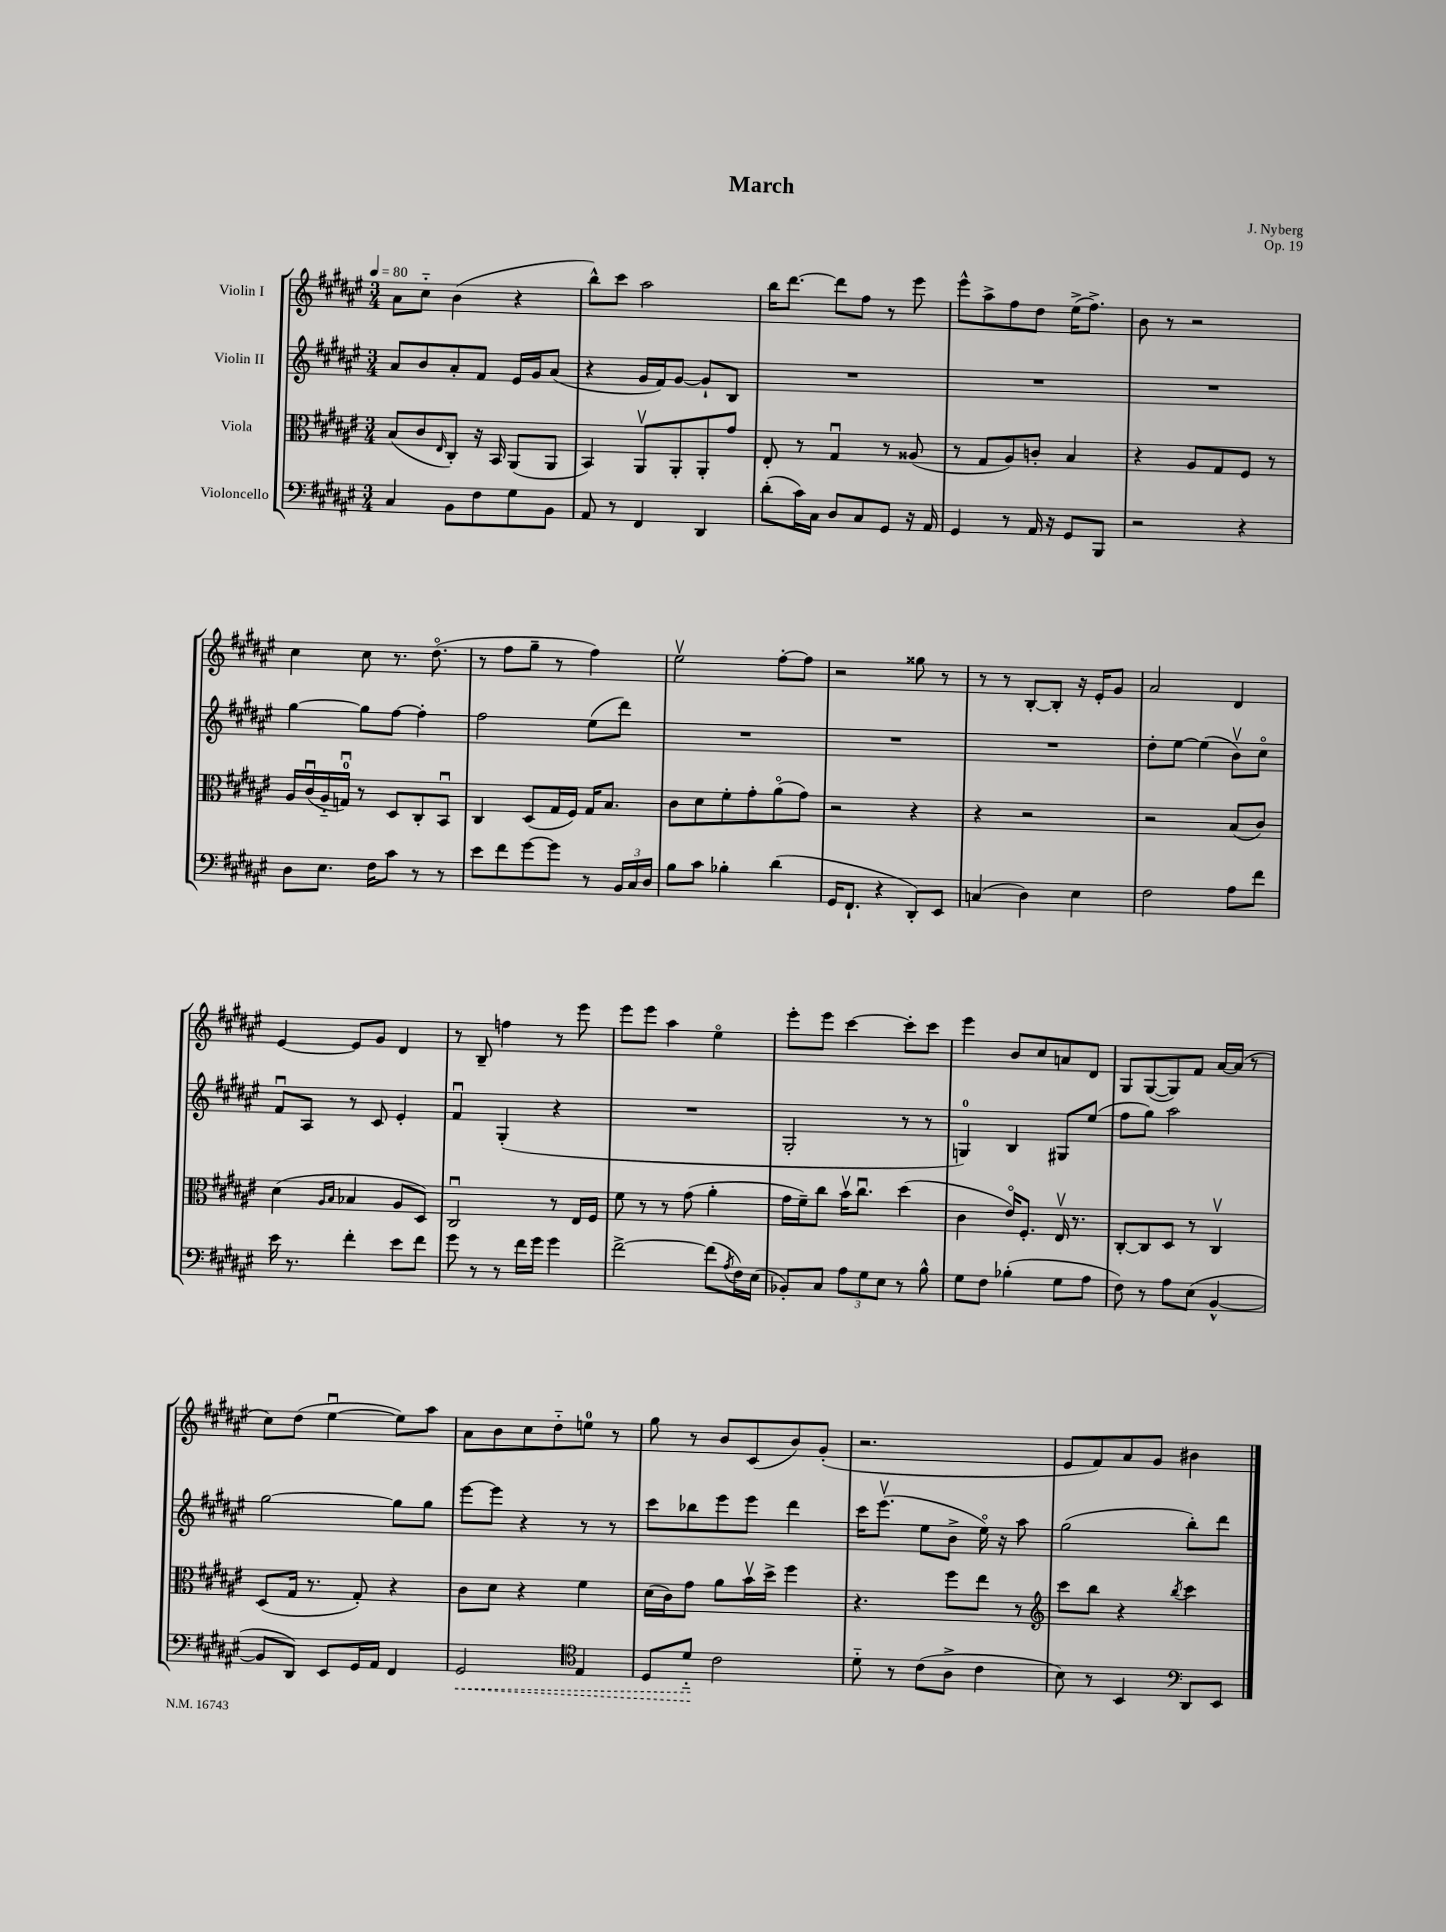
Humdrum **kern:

**kern	**kern	**kern	**kern
*staff4	*staff3	*staff2	*staff1
*clefF4	*clefC3	*clefG2	*clefG2
*k[f#c#g#d#a#e#]	*k[f#c#g#d#a#e#]	*k[f#c#g#d#a#e#]	*k[f#c#g#d#a#e#]
*M3/4	*M3/4	*M3/4	*M3/4
*MM80	*MM80	*MM80	*MM80
4C#	(8B	8a#	8a#
.	8c#	8b	8cc#'~
.	16qqE#	.	.
8BB	8C#')	8a#'	(4b
8F#	16r	8f#	.
.	16BB	.	.
8G#	(8AA#	16e#	4r
.	.	16g#	.
8BB	8AA#	(8a#	.
=	=	=	=
8AA#	4BB)	4r	8bb^^)
8r	.	.	8ccc#
4FF#	8AA#v	16g#	2aa#
.	.	16f#)	.
.	8AA#'	[8g#	.
4DD#	8AA#'	8g#`]	.
.	8g#	8B	.
=	=	=	=
(8d#'	8E#'	2.r	16bb
.	.	.	[8.ddd#
16c#)	8r	.	.
16C#	.	.	.
8D#	4G#u	.	8ddd#]
8C#	.	.	8ff#
8GG#	8r	.	8r
16r	(8A##	.	8eee#
16AA#	.	.	.
=	=	=	=
4GG#	8r	2.r	8eee#^^
.	8G#	.	8aa#^
8r	8A#)	.	8ff#
16AA#	8c'	.	8dd#
16r	.	.	.
8GG#	4B	.	(16ee#^
.	.	.	8.ff#^)
8BBB	.	.	.
=	=	=	=
2r	4r	2.r	8b
.	.	.	8r
.	8A#	.	2r
.	8G#	.	.
4r	8F#	.	.
.	8r	.	.
=	=	=	=
8D#	16A#	[4gg#	4cc#
.	(16c#u	.	.
8.E#	16A#'~	.	.
.	16Gu)	.	.
.	8r	8gg#]	8cc#
16F#	.	.	.
8c#	8D#	[8ff#	8.r
8r	8C#'	4ff#']	.
.	.	.	(8.dd#o
8r	8BBu	.	.
=	=	=	=
8e#	4C#	2ff#	8r
8f#	.	.	8ff#
[8g#	(8D#	.	8gg#~
8g#]	16G#	.	8r
.	16F#)	.	.
8r	16G#	(8ee#	4ff#)
.	8.B	.	.
24BB	.	8ddd#)	.
24C#	.	.	.
24D#	.	.	.
=	=	=	=
8B	8c#	2.r	2ee#v
8c#	8d#	.	.
4B-'	8f#'	.	.
.	8g#'	.	.
(4d#	(8a#o	.	[8ff#'
.	8g#)	.	8ff#]
=	=	=	=
16GG#	2r	2.r	2r
8.FF#`	.	.	.
4r	.	.	.
8DD#')	4r	.	8gg##
8EE#	.	.	8r
=	=	=	=
(4C	4r	2.r	8r
.	.	.	8r
4D#)	2r	.	[8B'
.	.	.	8B']
4E#	.	.	16r
.	.	.	16e#'
.	.	.	8g#
=	=	=	=
2F#	2r	8dd#'	2a#
.	.	[8ee#	.
.	.	(4ee#]	.
8A#	(8B	8bv)	4d#
8f#	8c#)	8cc#o	.
=	=	=	=
16e#	(4d#	8f#u	[4e#
8.r	.	.	.
.	.	8A#	.
.	16qqA#	.	.
.	16qqB	.	.
4f#'	4B-	8r	8e#]
.	.	8c#	8g#
8e#	8A#	4e#'	4d#
8f#	8D#)	.	.
=	=	=	=
8g#	2C#u	4f#u	8r
8r	.	.	8B~
8r	.	(4G#'	4ff
16f#	.	.	.
16g#	.	.	.
4g#	8r	4r	8r
.	16E#	.	8eee#
.	16F#	.	.
=	=	=	=
[2f#^	8f#	2.r	8eee#
.	8r	.	8eee#
.	8r	.	4aa#
.	(8g#	.	.
(8f#]	4a#'	.	4ee#o
8qA#	.	.	.
16F#)	.	.	.
(16E#	.	.	.
=	=	=	=
8BB-')	16g#	2G#'	8eee#'
.	16f#~)	.	.
8C#	8cc#	.	8eee#
12A#	16bv	.	[4ccc#
.	8.cc#u	.	.
12G#	.	.	.
12E#	.	.	.
8r	(4dd#	8r	8ccc#']
8B^^	.	8r	8ccc#
=	=	=	=
8G#	4c#	4G)	4eee#
8F#	.	.	.
(4B-'	16e#o)	4B	8b
.	8.F#'	.	.
.	.	.	8cc#
8G#	16E#v	8G#	8a
.	8.r	.	.
8A#	.	(8ee#	8d#
=	=	=	=
8F#)	[8C#'	8ff#	8G#
8r	8C#]	8gg#)	([8G#
8A#	8D#	2aa#	8G#])
(8E#	8r	.	8f#
[4BB^^	4C#v	.	[16a#
.	.	.	(16a#]
.	.	.	8r
=	=	=	=
8BB]	(8D#	[2gg#	8cc#)
8DD#)	16G#	.	(8dd#
.	8.r	.	.
8EE#	.	.	[4ee#u
16GG#	8G#')	.	.
16AA#	.	.	.
4FF#	4r	8gg#]	8ee#])
.	.	8gg#	8aa#
=	=	=	=
2GG#	8c#	[8eee#	8a#
.	8d#	8eee#]	8b
.	4r	4r	8cc#
.	.	.	8dd#'~
*clefC4	*	*	*
4E#	4f#	8r	8ee
.	.	8r	8r
=	=	=	=
8D#	(16d#	8ccc#	8gg#
.	16c#)	.	.
8d#'~	8g#	8bb-	8r
2c#	8a#	8eee#	8b
.	16bv	8eee#	(8c#
.	16dd#^	.	.
.	4ff#	4ddd#	8b)
.	.	.	(8g#'
=	=	=	=
8d#'~	4.r	16ccc#	2.r
.	.	(8.eee#v	.
8r	.	.	.
(8c#	.	8ee#	.
8A#^	8ff#	8b^	.
4c#	8ee#	16ee#o)	.
.	.	16r	.
.	8r	8aa#	.
=	=	=	=
*	*clefG2	*	*
8B)	8ccc#	(2gg#	8e#
8r	8bb	.	8f#)
4BB	4r	.	8a#
.	.	.	8g#
*clefF4	*	*	*
.	8qbb	.	.
8DD#	4ccc#	8bb')	4b#
8EE#	.	8ddd#	.
==	==	==	==
*-	*-	*-	*-
